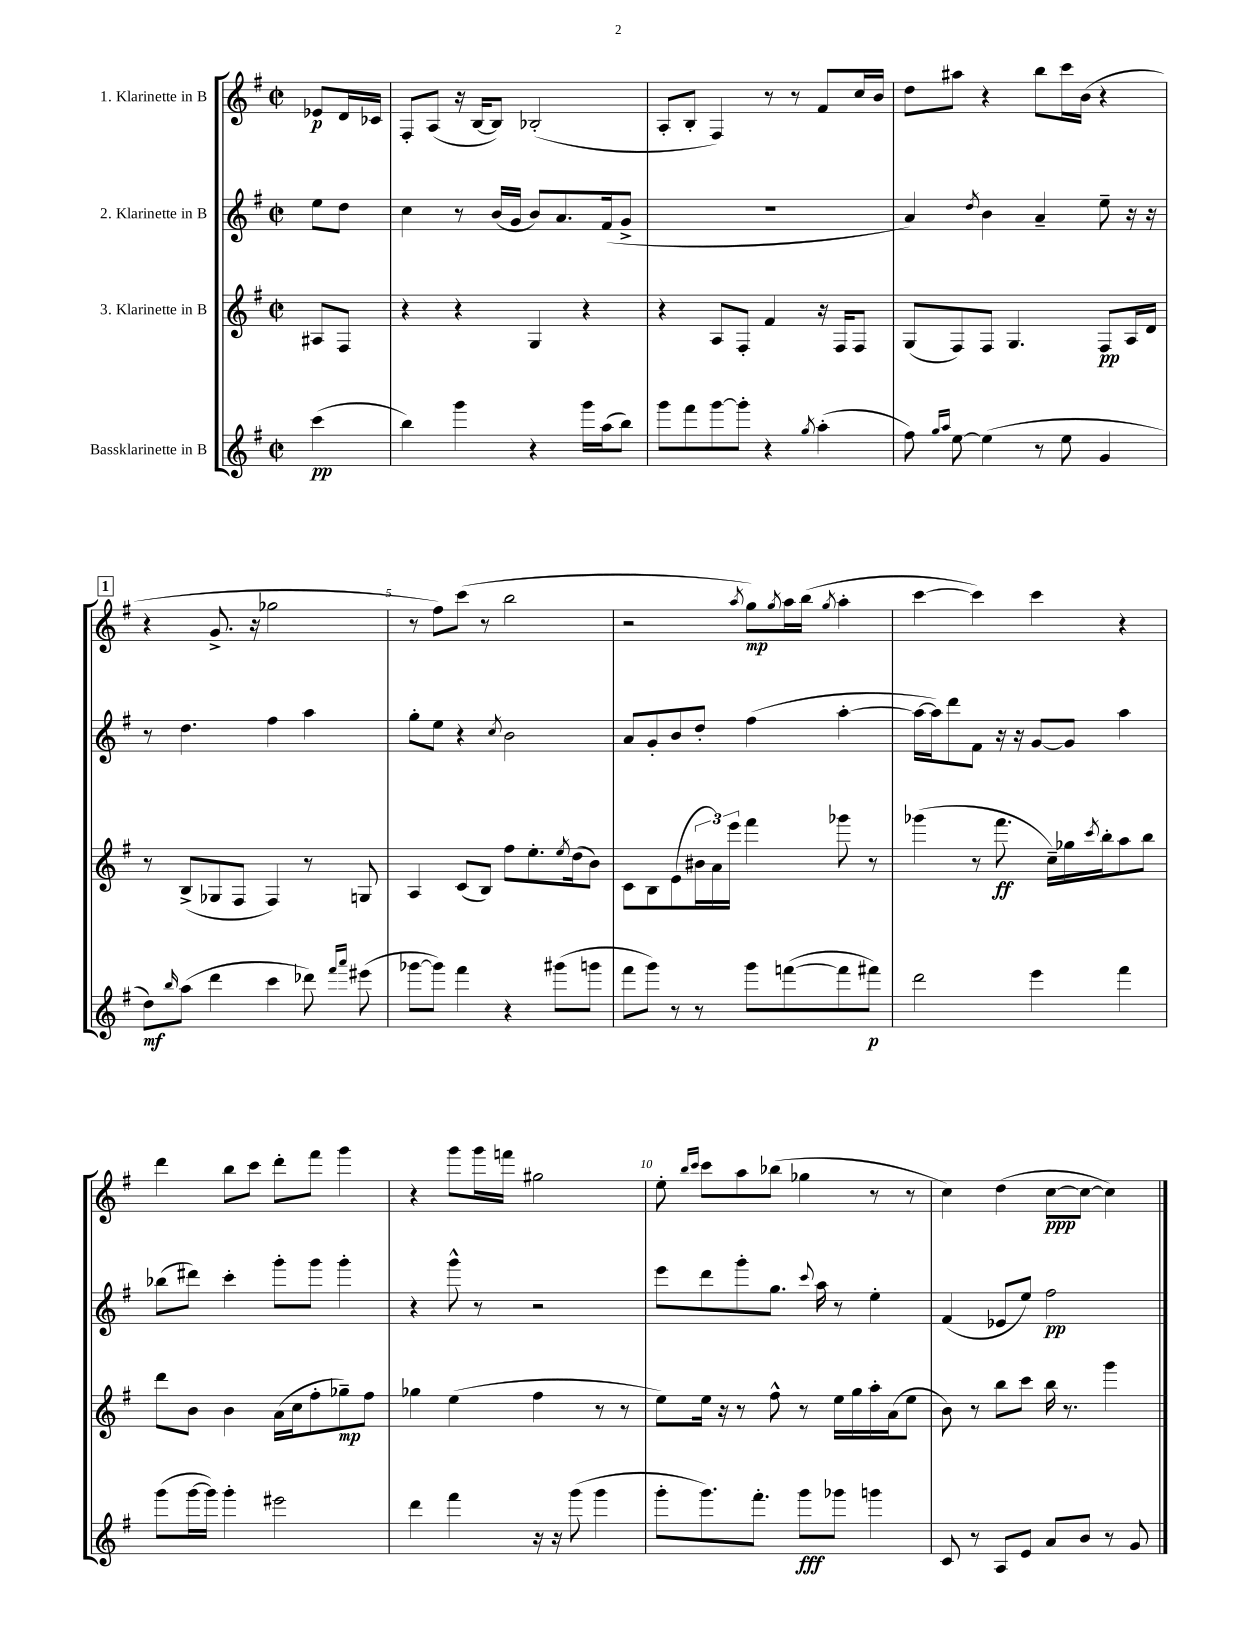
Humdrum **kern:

**kern	**kern	**kern	**kern
*staff4	*staff3	*staff2	*staff1
*clefG2	*clefG2	*clefG2	*clefG2
*k[f#]	*k[f#]	*k[f#]	*k[f#]
*M2/2	*M2/2	*M2/2	*M2/2
*met(c|)	*met(c|)	*met(c|)	*met(c|)
(4ccc	8A#	8ee	8e-
.	8F#	8dd	16d
.	.	.	16c-
=	=	=	=
4bb)	4r	4cc	8F#'
.	.	.	(8A
4ggg	4r	8r	16r
.	.	.	[16B
.	.	(16b	8B])
.	.	16g	.
4r	4G	8b)	(2B-'
.	.	8.a	.
16ggg	4r	.	.
(16aa	.	(16f#	.
8bb)	.	8g^	.
=	=	=	=
8ggg	4r	1r	8A'
8fff#	.	.	8B'
[8ggg	8A	.	4F#)
8ggg']	8F#'	.	.
4r	4f#	.	8r
.	.	.	8r
8qgg	.	.	.
(4aa'	16r	.	8f#
.	16F#	.	.
.	8F#	.	16cc
.	.	.	16b
=	=	=	=
8ff#)	(8G	4a)	8dd
16qqgg	.	.	.
16qqaa	.	.	.
[8ee	8F#)	.	8aa#
.	.	8qdd	.
(4ee]	8F#	4b	4r
.	4.G	.	.
8r	.	4a~	8bb
8ee	.	.	16ccc
.	.	.	(16b
4g	8F#	8ee~	4r
.	16A	16r	.
.	16d	16r	.
=	=	=	=
8dd)	8r	8r	4r
16qqbb	.	.	.
(8aa	(8B^	4.dd	.
4ddd	8G-	.	8.g^
.	8F#	.	.
.	.	.	16r
4ccc	4F#)	4ff#	2gg-
8ddd-)	8r	4aa	.
16qqfff#	.	.	.
16qqaaa	.	.	.
(8eee#	8G	.	.
=	=	=	=
[8ggg-	4A	8gg'	8r
8ggg-])	.	8ee	8ff#)
4fff#	(8c	4r	(8ccc
.	8B)	.	8r
.	.	8qcc	.
4r	8ff#	2b	2bb
.	8.ee'	.	.
(8ggg#	.	.	.
.	8qee	.	.
.	(16dd	.	.
8ggg	8b)	.	.
=	=	=	=
8fff#	8c	8a	2r
8ggg)	8B	8g'	.
8r	(8e	8b	.
8r	24b#	8dd'	.
.	24a)	.	.
.	24eee	.	.
.	.	.	8qaa
8ggg	4fff#	(4ff#	8gg)
.	.	.	8qgg
([8fff	.	.	16aa
.	.	.	(16bb
.	.	.	8qgg
8fff]	8ggg-	[4aa'	4aa'
8fff#)	8r	.	.
=	=	=	=
2ddd	(4ggg-	16aa_	[4ccc
.	.	16aa])	.
.	.	8ddd	.
.	8r	8f#	4ccc])
.	8.fff#	16r	.
.	.	16r	.
4eee	.	[8g	4ccc
.	16cc~)	.	.
.	16gg-	8g]	.
.	8qccc	.	.
.	16bb'	.	.
4fff#	8aa	4aa	4r
.	8bb	.	.
=	=	=	=
(8ggg	8ddd	(8bb-	4ddd
[16ggg	8b	8ddd#)	.
16ggg])	.	.	.
4ggg'	4b	4ccc'	8bb
.	.	.	8ccc
2eee#	(16a	8ggg'	8ddd'
.	16cc	.	.
.	8ff#'	8ggg	8fff#
.	8gg-~)	4ggg'	4ggg
.	8ff#	.	.
=	=	=	=
4ddd	4gg-	4r	4r
4fff#	(4ee	8ggg^^	8ggg
.	.	8r	16ggg
.	.	.	16fff
16r	4ff#	2r	2gg#
16r	.	.	.
(8ggg	.	.	.
4ggg	8r	.	.
.	8r	.	.
=	=	=	=
8ggg'	8ee)	8eee	8ee'
.	.	.	16qqbb
.	.	.	16qqccc
8.ggg)	16ee	8ddd	8ccc
.	16r	.	.
.	8r	8ggg'	8aa
8.fff#'	.	.	.
.	8ff#^^	8.gg	(8bb-
8ggg	8r	.	4gg-
.	.	8qqccc	.
.	.	16aa	.
8ggg-	16ee	8r	.
.	16gg	.	.
4ggg	16aa'	4ee'	8r
.	(16a	.	.
.	8ee	.	8r
=	=	=	=
8c	8b)	(4f#	4cc)
8r	8r	.	.
8A	8bb	8e-	(4dd
8e	8ccc	8ee)	.
8a	16bb	2ff#	[8cc
.	8.r	.	.
8b	.	.	8cc_
8r	4ggg	.	4cc])
8g	.	.	.
==	==	==	==
*-	*-	*-	*-
